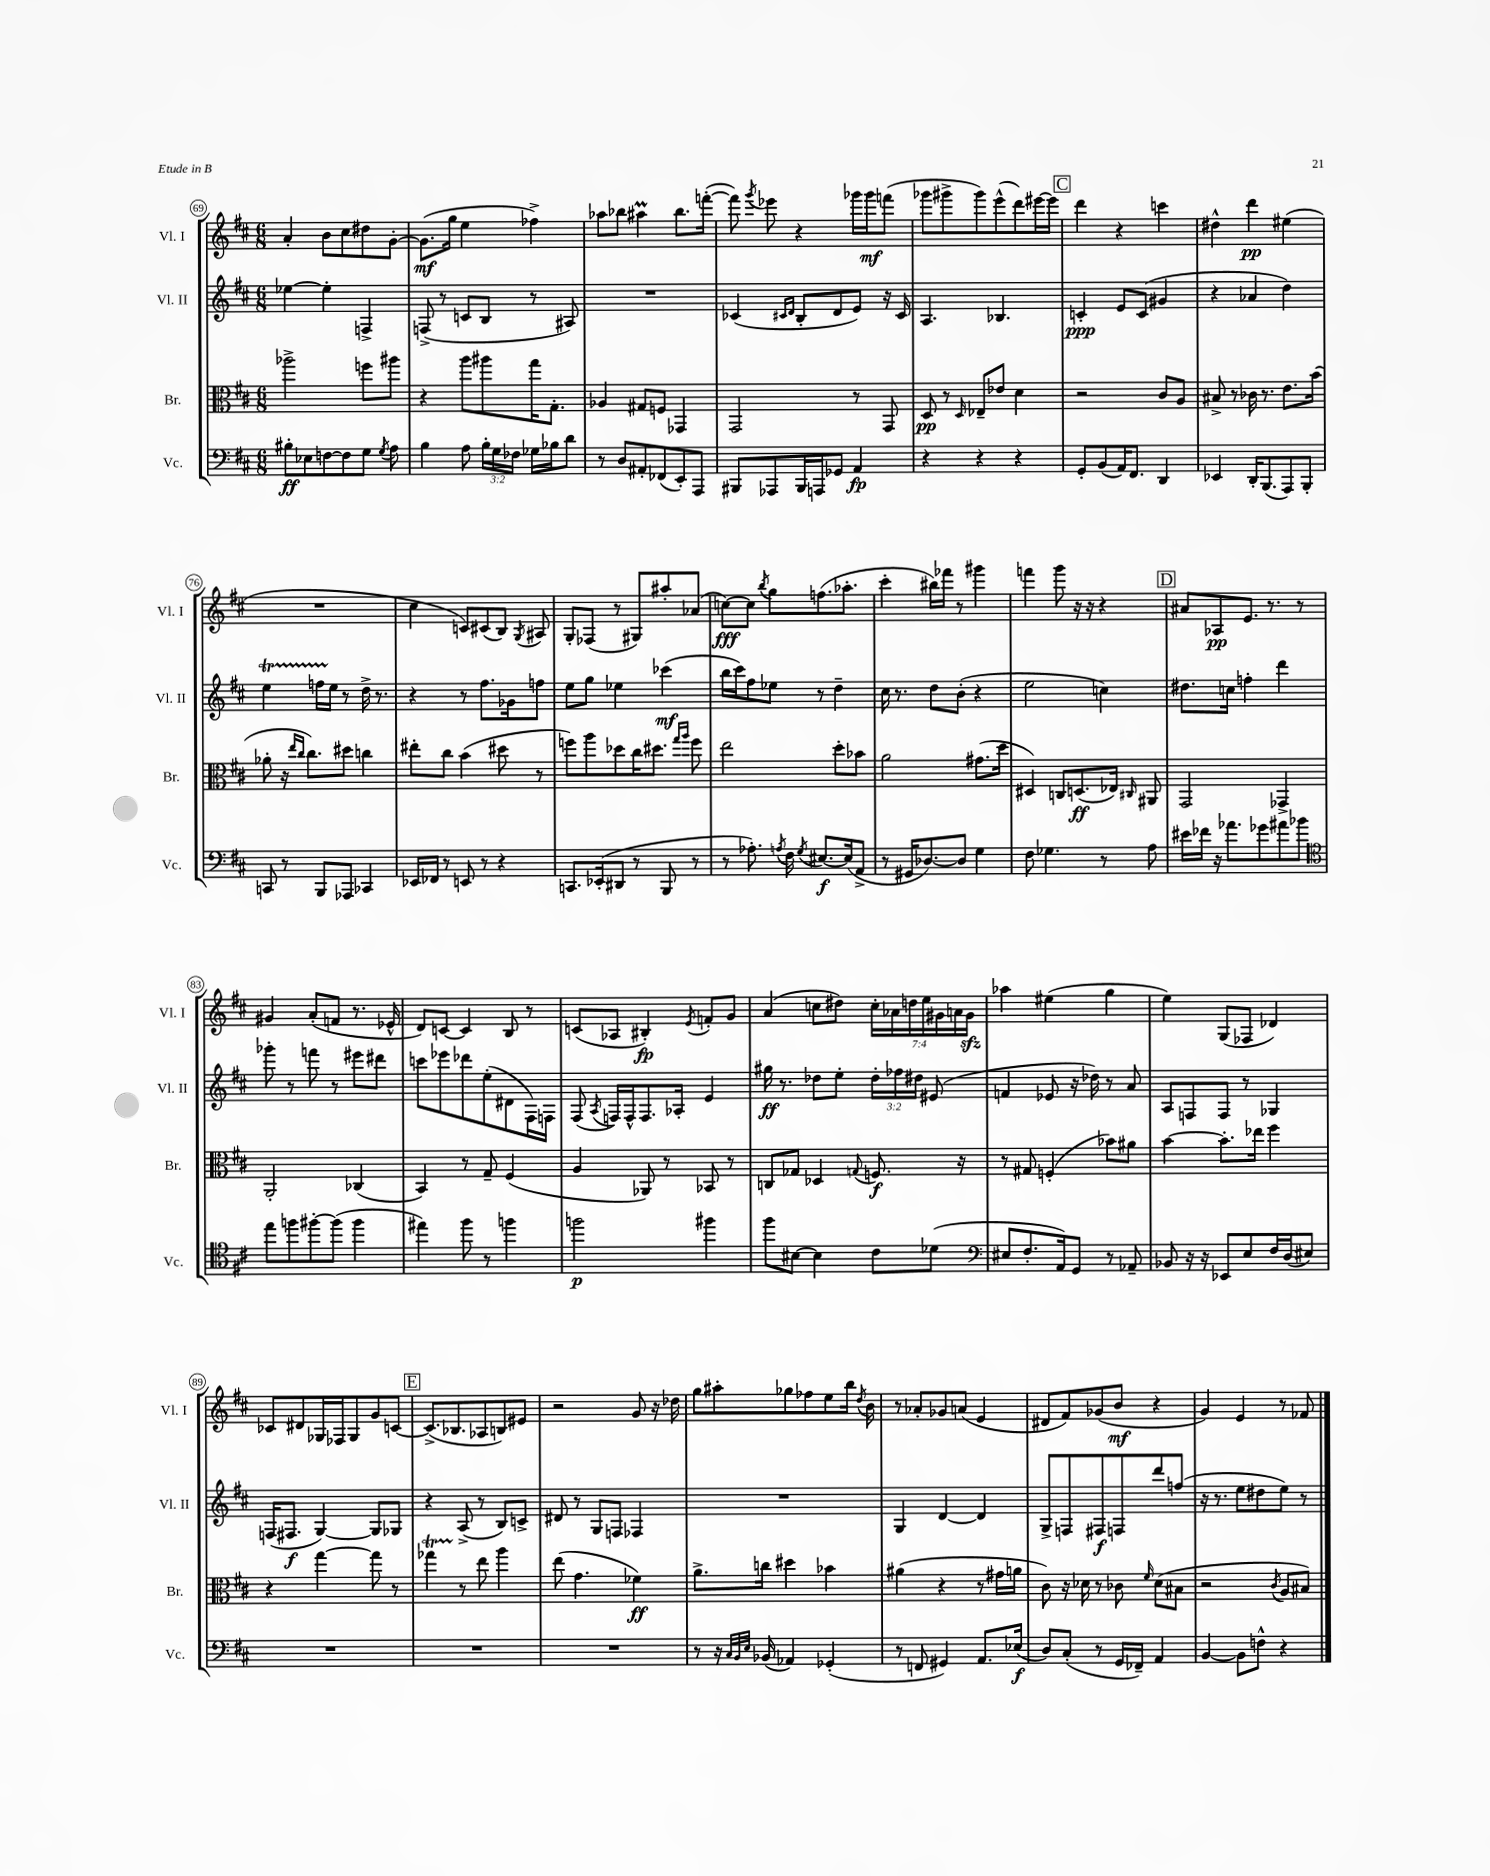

**kern	**kern	**kern	**kern
*staff4	*staff3	*staff2	*staff1
*clefF4	*clefC3	*clefG2	*clefG2
*k[f#c#]	*k[f#c#]	*k[f#c#]	*k[f#c#]
*M6/8	*M6/8	*M6/8	*M6/8
8B#'	2aa-^	[4ee-	4a'
8E-	.	.	.
[8F	.	4ee-']	8b
8F]	.	.	8cc#
8G	8ff	4F^	8dd#
8qG	.	.	.
8A	8aa#	.	[8g'
=	=	=	=
4B	4r	(8F^	(8.g]
.	.	8r	.
.	.	.	16gg
8A	8aa	8c	4ee
24B'	8aa#	8B	.
24G	.	.	.
24F-	.	.	.
16G-	16gg	8r	4ff-^)
16B-	8.G'	.	.
8d	.	8A#)	.
=	=	=	=
8r	4A-	2.r	8aa-
8D	.	.	8bb-
8AA#'	8G#	.	4aa#
(8FF-	8F	.	.
8EE')	4GG-	.	8.bb-
8AAA	.	.	.
.	.	.	([16fff'
=	=	=	=
8BBB#	2GG	(4c-	8fff])
.	.	.	8qggg
8AAA-	.	.	8eee-
.	.	16qqc#	.
.	.	16qqd	.
16BBB#	.	8B'	4r
16AAA	.	.	.
8GG-	.	8d	.
4AA	8r	8e)	16ggg-
.	.	.	16ggg-
.	8GG	16r	(8fff
.	.	16c#	.
=	=	=	=
4r	8D	4.A	8ggg-
.	8r	.	8ggg#^
.	16qqD	.	.
4r	8E-~	.	8ggg#)
.	8e-	4.B-	(8eee^^
4r	4d	.	8ddd)
.	.	.	[16eee#
.	.	.	16eee#]
=	=	=	=
8GG'	2r	4c'	4ddd
(8BB	.	.	.
16AA)	.	8e	4r
8.FF#	.	.	.
.	.	(8c	.
4DD	8c#	4g#	4ccc
.	8A	.	.
=	=	=	=
4EE-	8B#^	4r	4dd#^^
.	8r	.	.
16DD'	16c-	4a-	4ddd
(8.BBB	8.r	.	.
8AAA)	8.e	4dd)	(4ee#
8BBB'	.	.	.
.	(16b	.	.
=	=	=	=
8CC	8a-'	4ee	2.r
8r	16r	.	.
.	16qqee	.	.
.	16qqcc#	.	.
.	8.cc#)	.	.
8BBB	.	16ff	.
.	.	16ee	.
8AAA-	8dd#	8r	.
4CC-	4cc	16dd^	.
.	.	8.r	.
=	=	=	=
16EE-	8ee#'	4r	4cc#
16FF-	.	.	.
8r	8cc#	.	.
8EE	(4b	8r	8c)
8r	.	8.ff#	(8c#
4r	8dd#	.	8B)
.	.	16g-	.
.	.	.	8qG
.	8r	8ff	8A#
=	=	=	=
8.CC	8ff)	8ee	8G'
.	8aa	8gg	(8F-
(16EE-'	.	.	.
8DD#	8dd-	4ee-	8r
8r	16cc#	.	8G#)
.	8.dd#	.	.
8BBB	.	(4ccc-	8aa#'
.	16qqgg	.	.
.	16qqaa	.	.
8r	8ff	.	(8a-
=	=	=	=
8r	2ee	16bb	[8cc)
.	.	16ccc#)	.
8.A-')	.	8ff#	8cc]
.	.	.	8qbb
.	.	8ee-	8gg
8qA	.	.	.
16F#	.	.	.
8qG	.	.	.
[8.E#	.	8r	(8.ff
.	8dd'	4dd~	.
(16E#]	.	.	8.aa-'
8AA^	8b-	.	.
=	=	=	=
8r	2a	16cc#	4ccc#'
.	.	8.r	.
16GG#	.	.	.
[8.D-)	.	.	.
.	.	8dd	16bb#)
.	.	.	16fff-
8D-]	.	(8b'	8r
4G	(8.g#	4r	4ggg#
.	16dd	.	.
=	=	=	=
8F#	4D#)	2ee	4fff
4.G-	.	.	.
.	8C	.	8ggg
.	(8.D	.	16r
.	.	.	16r
8r	.	4cc)	4r
.	16E-)	.	.
.	16qqC#	.	.
8A	8AA#	.	.
=	=	=	=
16e#	2GG	8.dd#	8a#
16f-	.	.	.
16r	.	.	8A-
8.a-	.	16cc	.
.	.	4ff'	8.e
8g-	.	.	.
.	.	.	8.r
8a#	4GG-^	4ddd	.
8b-	.	.	8r
=	=	=	=
*clefC4	*	*	*
8ee	2AA'	8ggg-'	4g#
8ff	.	8r	.
[8ff#'	.	8fff	(8a'
(8ff#]	.	8r	8f
4ff#	(4C-	8eee#	8.r
.	.	8ddd#	.
.	.	.	16e-^^
=	=	=	=
4ee#)	4BB)	8ccc	8d)
.	.	8eee-	[8c
8ff#	8r	8ddd-	4c]
8r	8G~	(8ee'	.
4ff	(4F#	8d#	8B
.	.	16F#)	8r
.	.	16F	.
=	=	=	=
2ff	4A	(8F#	(8c
.	.	8qA	.
.	.	16F)	8A-
.	.	16F^^	.
.	8AA-)	8.F	4B#')
.	8r	.	.
.	.	16A-'	.
.	.	.	8qe
4ff#	8BB-	4e	8f'
.	8r	.	8g
=	=	=	=
8ff#	8C	16gg#	(4a
.	.	8.r	.
[8B#	8G-	.	.
4B#]	4D-	8dd-	8cc
.	.	8ee'	8dd#)
.	8qqG	.	.
8c#	8.F	24dd-'	28cc'
.	.	.	28a-
.	.	24ff-	.
.	.	.	28dd
.	.	24dd#	.
.	.	.	28ee
(8d-	.	(8e#	.
.	.	.	28g#
.	.	.	28a
.	16r	.	.
.	.	.	28g#
=	=	=	=
*clefF4	*	*	*
8E#	8r	4f	4aa-
8.F#'	8G#	.	.
.	(4F'	8e-	(4ee#
16AA)	.	.	.
8GG	.	16r	.
.	.	16dd-)	.
8r	8b-)	8r	4gg
8AA-~	8a#	8a	.
=	=	=	=
8BB-	[4b	8A	4ee)
16r	.	8F	.
16r	.	.	.
8EE-	8.b']	8F	(8G
8E	.	8r	8F-
.	16ee-	.	.
16F#	4ff#	4G-	4d-)
(16D	.	.	.
8E#)	.	.	.
=	=	=	=
2.r	4r	(16F	8c-
.	.	8.F#	.
.	.	.	8d#
.	[4gg	[4G)	16G-
.	.	.	16F-
.	.	.	8G-
.	8gg]	8G]	8g
.	8r	8G-	[8c
=	=	=	=
2.r	4gg-	4r	(8.c^]
.	.	.	8.B-
.	8r	(8A^	.
.	8ee	8r	8A-
.	4aa	8B)	8B)
.	.	8c^	8e#
=	=	=	=
2.r	(8ee	8d#	2r
.	4.g	8r	.
.	.	8G	.
.	.	8F	.
.	4f-)	4F-	8g
.	.	.	16r
.	.	.	16dd-
=	=	=	=
8r	8.a^	2.r	8gg
16r	.	.	8aa#'
32qqC#	.	.	.
32qqBB	.	.	.
32qqE	.	.	.
(16BB-	16cc	.	.
4AA-)	4dd#	.	8gg-
.	.	.	8ff-
(4GG-'	4b-	.	8ee
.	.	.	16bb
.	.	.	8qdd
.	.	.	16b
=	=	=	=
8r	(4a#	4G	8r
8FF	.	.	8a-'
4GG#)	4r	[4d	8g-
.	.	.	(8a
8.AA	8r	4d]	4e
.	16g#	.	.
(16E-	16a	.	.
=	=	=	=
8D)	8c#)	8G^	8d#
(8C#'	16r	8F	8f#)
.	16d-	.	.
8r	8r	8F#	(8g-
16GG	8c-	8F	8b
16FF-~)	.	.	.
.	16qqf#	.	.
4AA	(8d-	8ddd	4r
.	8B#	(8ff	.
=	=	=	=
[4BB	2r	16r	4g)
.	.	8.r	.
8BB]	.	8ee	4e
8F^^	.	8dd#	.
.	8qc#	.	.
4r	8A	8ee)	8r
.	8B#)	8r	8f-
==	==	==	==
*-	*-	*-	*-
